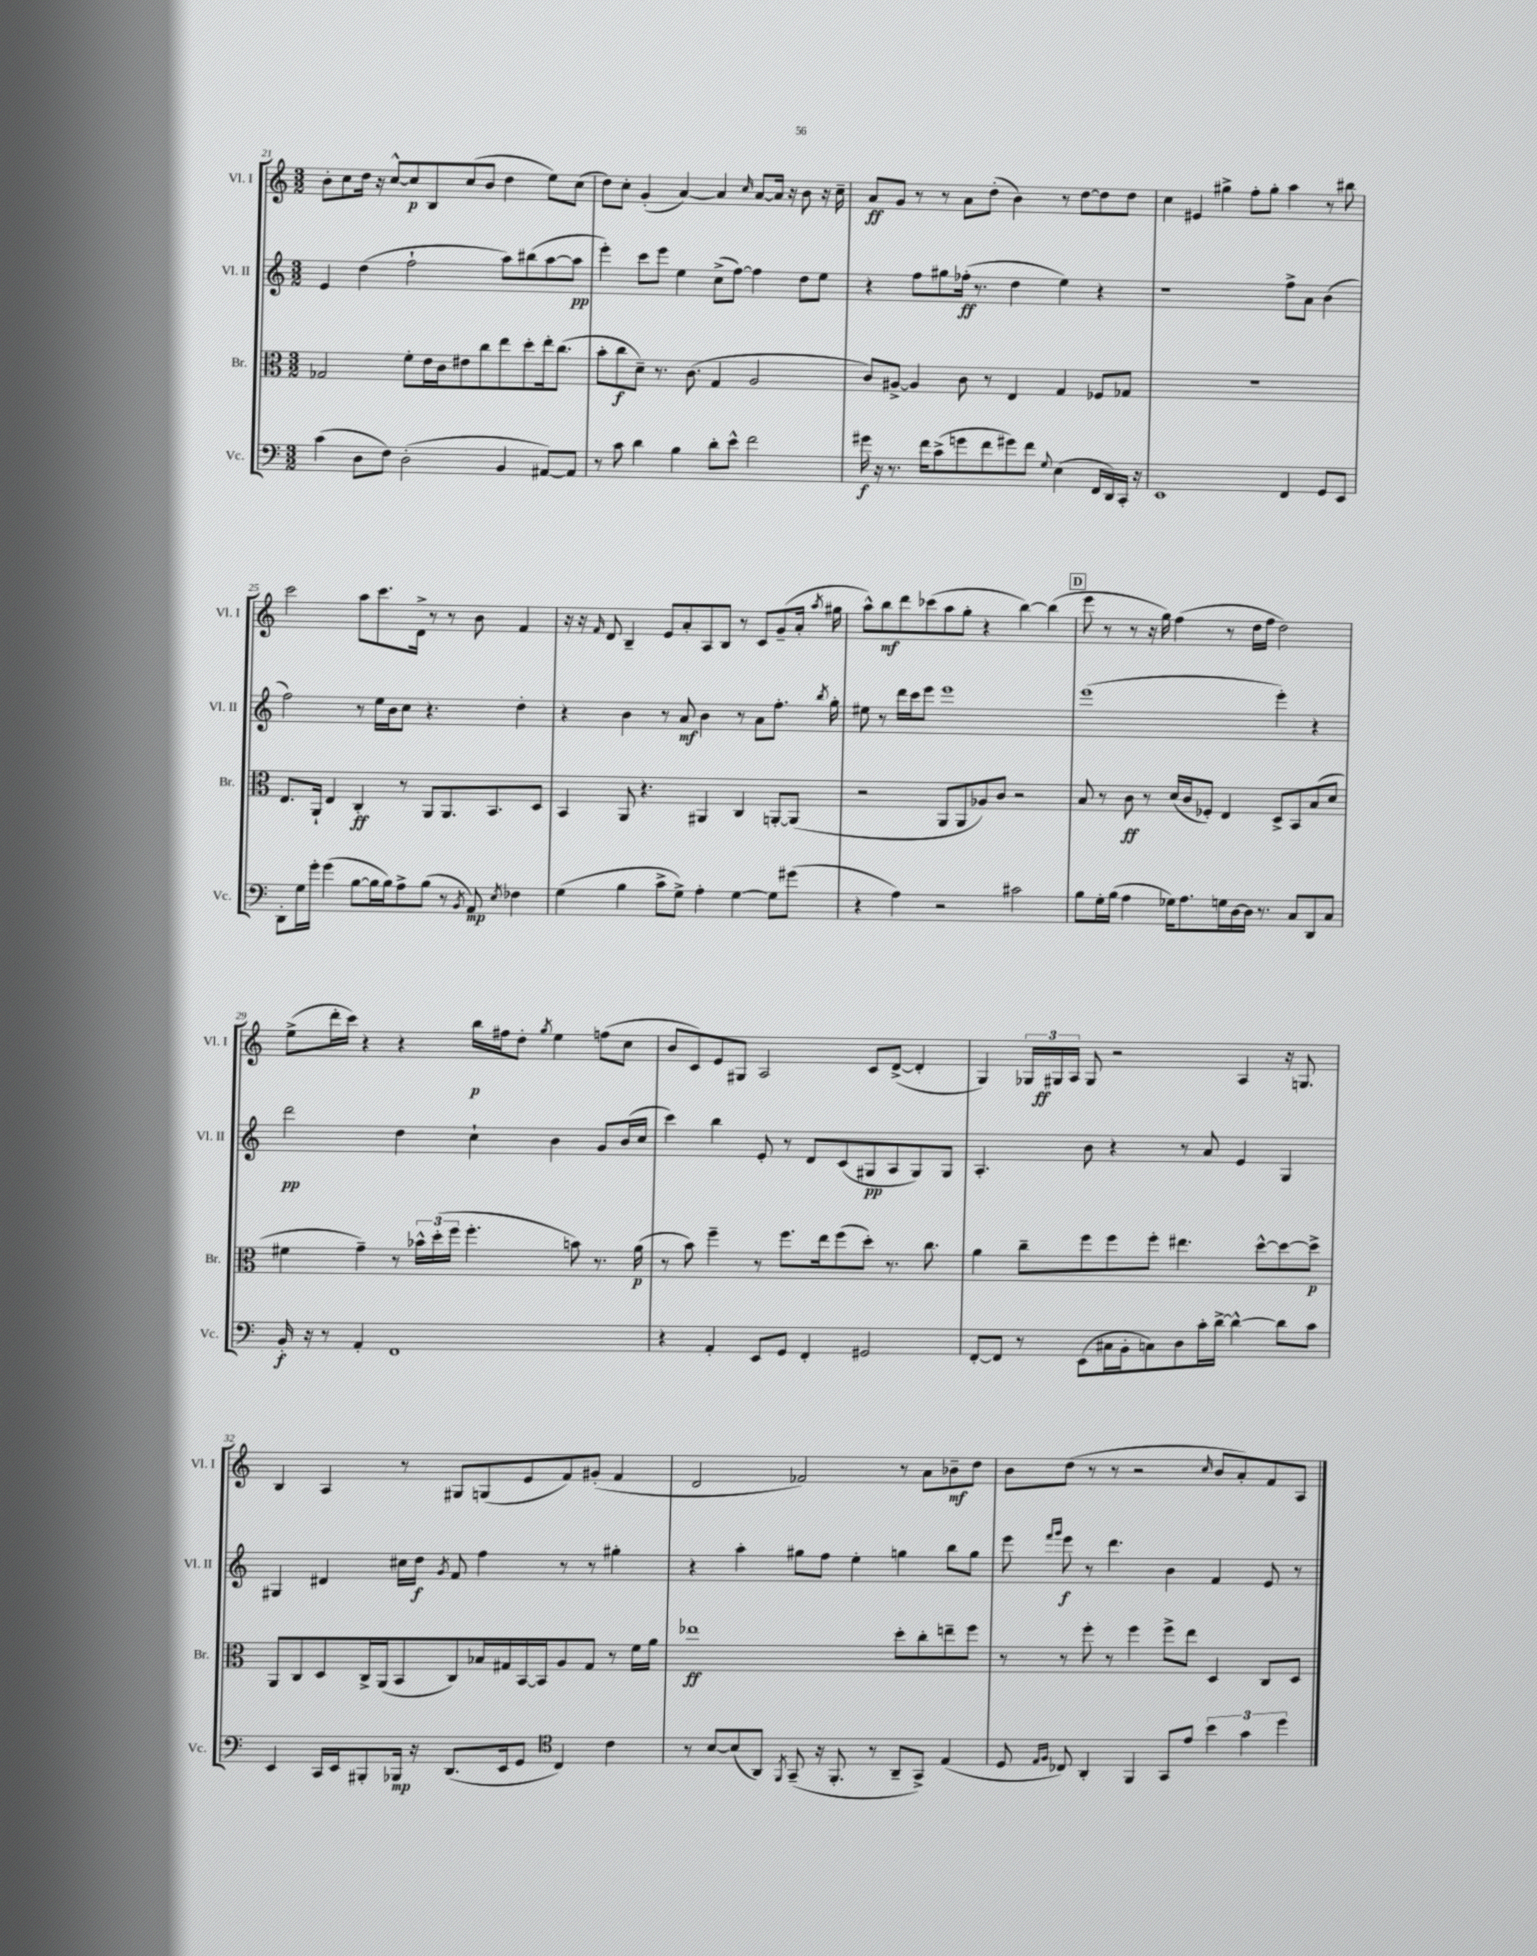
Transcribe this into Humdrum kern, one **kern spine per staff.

**kern	**kern	**kern	**kern
*staff4	*staff3	*staff2	*staff1
*clefF4	*clefC3	*clefG2	*clefG2
*k[]	*k[]	*k[]	*k[]
*M3/2	*M3/2	*M3/2	*M3/2
(4c\	2G-/	4e/	8b'\L
.	.	.	8cc\
8D\L	.	(4dd\	16dd\Jk
.	.	.	16r
8F\J)	.	.	[8cc^^/L
(2D'\	8f'\L	2ff`\	8cc/]
.	16e\L	.	8B/
.	16c\J	.	.
.	8e#\	.	(8cc/
.	8cc\	.	8b/J
4BB/	8ee\	8aa\L)	4dd\
.	8dd'\	(8bb#\	.
[8AA#/L)	16ee'\k	[8aa\	8ee\L)
.	(8.cc\J	.	.
8AA#/]J	.	8aa\]J	(8cc\J
=	=	=	=
8r	8b'\L	4eee'\)	8dd\L)
8c\	8cc\	.	8cc'\J
4d\	8d~\J)	8ccc\L	(4g'/
.	8.r	8eee\J	.
4B\	.	4ee\	[4a/)
.	(8.c\	.	.
8d'\L	4G/	(8cc^\L	4a/]
8e^^\J	.	[8ff\J)	.
.	.	.	16qqcc/
2f\	2A/	4ff\]	[8a/L
.	.	.	16a/]Jk
.	.	.	16r
.	.	8dd\L	8b\
.	.	8ee\J	16r
.	.	.	16cc~\
=	=	=	=
16g#\	8c/L)	4r	8a/L
16r	.	.	.
8.r	[8A#^/J	.	8g/J
.	4A#/]	8ff\L	8r
16f\LK	.	.	.
(8c^\	.	8gg#\	8r
8g\	8c\	(16ff-'\Jk	8a\L
.	.	8.r	.
8f\	8r	.	(8dd'\J
8g#\)	4E/	4dd\	4b\)
8f\J	.	.	.
8qqG/	.	.	.
(4E\	4G/	4ee\)	8r
.	.	.	[8dd\L
16FF/LL	8F-/L	4r	8dd\]
16DD/)	.	.	.
16CC'/JJ	8G-/J	.	8dd\J
16r	.	.	.
=	=	=	=
1EE	1.r	1r	4cc\
.	.	.	4e#/
.	.	.	4gg#^\
.	.	.	8ff'\L
.	.	.	8gg#'\J
4FF/	.	8ff^\L	4aa\
.	.	8a\J	.
8GG/L	.	(4b\	8r
8EE/J	.	.	8bb#\
=	=	=	=
8DD'\L	8.E/L	2ff\)	2ccc\
16G\L	.	.	.
16g'\JJ	16AA`/Jk	.	.
(4g\	4E/	.	.
[8B\L	4C'/	8r	8aa\L
16B\]L	.	16ee\LL	8.ccc\
16B\J)	.	16b\J	.
8A^\	8r	8cc\J	.
.	.	.	16d^\Jk
(8B\J	8AA/L	4.r	8r
8r	8.AA/	.	8r
8qBB/	.	.	.
8AA/)	.	.	8b\
.	8.BB/	.	.
8qE/	.	.	.
4F-\	.	4dd'\	4f/
.	8D/J	.	.
=	=	=	=
(4G\	4BB/	4r	16r
.	.	.	16r
.	.	.	16qqf/
.	.	.	8d/
4B\	8AA/	4b\	4B~/
.	4.r	.	.
8c^\L	.	8r	8e/L
8G^\J)	.	8a/	8a'/
4A'\	4AA#/	4b\	8A/
.	.	.	8B/J
[4G\	4C/	8r	8r
.	.	8a\L	8c/L
8G\]L	[8AA'/L	8.ff'\J	(8g~/
(8g#\J	(8AA/]J	.	16a'/Jk
.	.	8qbb/	8qaa/
.	.	16gg'\	16gg#\
=	=	=	=
4r	2r	8ee#\	8aa^^\L)
.	.	8r	8bb\
4A\)	.	16ddd\LL	8ddd\
.	.	16ccc\J	.
.	.	8eee\J	(8ccc-\
2r	8AA/L	1eee	8aa\
.	8AA/	.	8gg'\J
.	8A-/)	.	4r
.	8c/J	.	.
2c#\	2r	.	[4bb\)
.	.	.	(4bb\]
=	=	=	=
8B\L	8B/	(1eee	8eee\
16G'\L	8r	.	8r
(16B\JJ	.	.	.
4A\	8c\	.	8r
.	8r	.	16r
.	.	.	16gg\)
16G-\LK)	(16d/LL	.	(4ff\
8.A\	16c/J	.	.
.	8F-'/J)	.	.
16G\L	4E/	.	8r
[16D\	.	.	.
16D\]JJ	.	.	16dd\LL
8.r	.	.	16ff\JJ
.	8D^/L	4eee'\)	2dd\)
8C/L	8BB/	.	.
8DD/	(8B/	4r	.
8C/J	8d/J	.	.
=	=	=	=
16BB'/	4f#\	2ddd\	(8ee^\L
16r	.	.	.
8r	.	.	16ddd'\L
.	.	.	16ccc\JJ)
4AA'/	4g~\)	.	4r
1FF	8r	4dd\	4r
.	24b-^^\LL	.	.
.	(24dd'\	.	.
.	24ff\JJ	.	.
.	4.ff'\	4cc`\	16bb\LL
.	.	.	16ff#\J
.	.	.	8dd'\J
.	.	.	8qgg/
.	.	4b\	4ee\
.	8b\)	.	.
.	8.r	8g/L	(8ff\L
.	.	(16b/L	8cc\J
.	(16a\	16cc/JJ	.
=	=	=	=
4r	8r	4ccc\)	8b/L
.	8b\)	.	8c/)
4AA'/	4ff~\	4bb\	8e/
.	.	.	8G#/J
8EE/L	8r	8e'/	2A/
8GG/J	8.ff\L	8r	.
4FF'/	.	8d/L	.
.	16ee\k	.	.
.	(8ff\	(8c/	.
2GG#/	8dd'\J)	8G#/	8c/L
.	8.r	8A/	([8d^/J
.	.	8G#/)	4d'/]
.	8.cc\	.	.
.	.	8G#/J	.
=	=	=	=
[8FF'/L	4a\	4.A'/	4G/)
8FF/]J	.	.	.
8r	8cc~\L	.	24G-/LL
.	.	.	24G#/
.	.	.	24A/JJ
(8EE\L	8ff\	8b\	8G#/
16C#\L	8ff\	4r	2r
16BB'\J	.	.	.
8C\)	8ff'\J	.	.
8D\	4.ee#\	8r	.
16c'\L	.	8a/	.
[16d^\JJ	.	.	.
4d^^\_	.	4e/	4A/
.	[8dd^^\L	.	.
8d\]L	8dd\_	4G/	16r
.	.	.	8.G/
8c\J	8dd^\]J	.	.
=	=	=	=
4EE/	8AA/L	4G#/	4B/
.	8C/	.	.
16CC/LL	8D/	4d#/	4A/
16EE/J	.	.	.
8BBB#'/	16C^/L	.	.
.	(16AA/J	.	.
16BBB-/Jk	8BB/	16cc#\LL	8r
16r	.	16dd\JJ	.
.	.	8qg/	.
(8.DD/L	8C/)	8f/	8G#/L
.	16B-/L	4ff\	(8G/
16EE/k	16G#/	.	.
8GG/J	[16BB/	.	8e/
.	16BB/]J	.	.
*clefC4	*	*	*
4C/)	8A/	8r	8f/)
.	8G#/J	8r	(8g#'/J
4c\	8r	4gg#'\	4f/
.	16f\LL	.	.
.	16a\JJ	.	.
=	=	=	=
8r	1ee-	4r	2d/
[8B/L	.	.	.
(8B/]	.	4aa'\	.
8AA/J)	.	.	.
8qFF/	.	.	.
(8GG~/	.	8gg#\L	2f-/)
16r	.	8ff\J	.
8.FF'/	.	.	.
.	.	4ee'\	.
8r	.	.	.
8AA~/L	8dd'\L	4gg\	8r
8GG^/J)	8cc'\	.	8a\L
(4E/	8ee~\	8bb\L	8b-~\
.	8ff\J	8gg\J	8dd\J
=	=	=	=
8D/	8r	8eee\	8b\L
16qqE/LL	.	16qqfff/LL	.
16qqF/JJ	.	16qqggg/JJ	.
8C-/)	8r	8eee\	(8dd\J
4AA'/	8ff'\	8r	8r
.	8r	4.ddd\	8r
4FF/	4ff\	.	2r
8GG/L	8ff^\L	4b\	.
8e/J	8ee\J	.	.
.	.	.	16qqcc/
6b\	4D/	4f/	8b/L
.	.	.	8a'/)
6g\	.	.	.
.	8C/L	8e/	8f/
6dd\	.	.	.
.	8D/J	8r	8A/J
==	==	==	==
*-	*-	*-	*-
